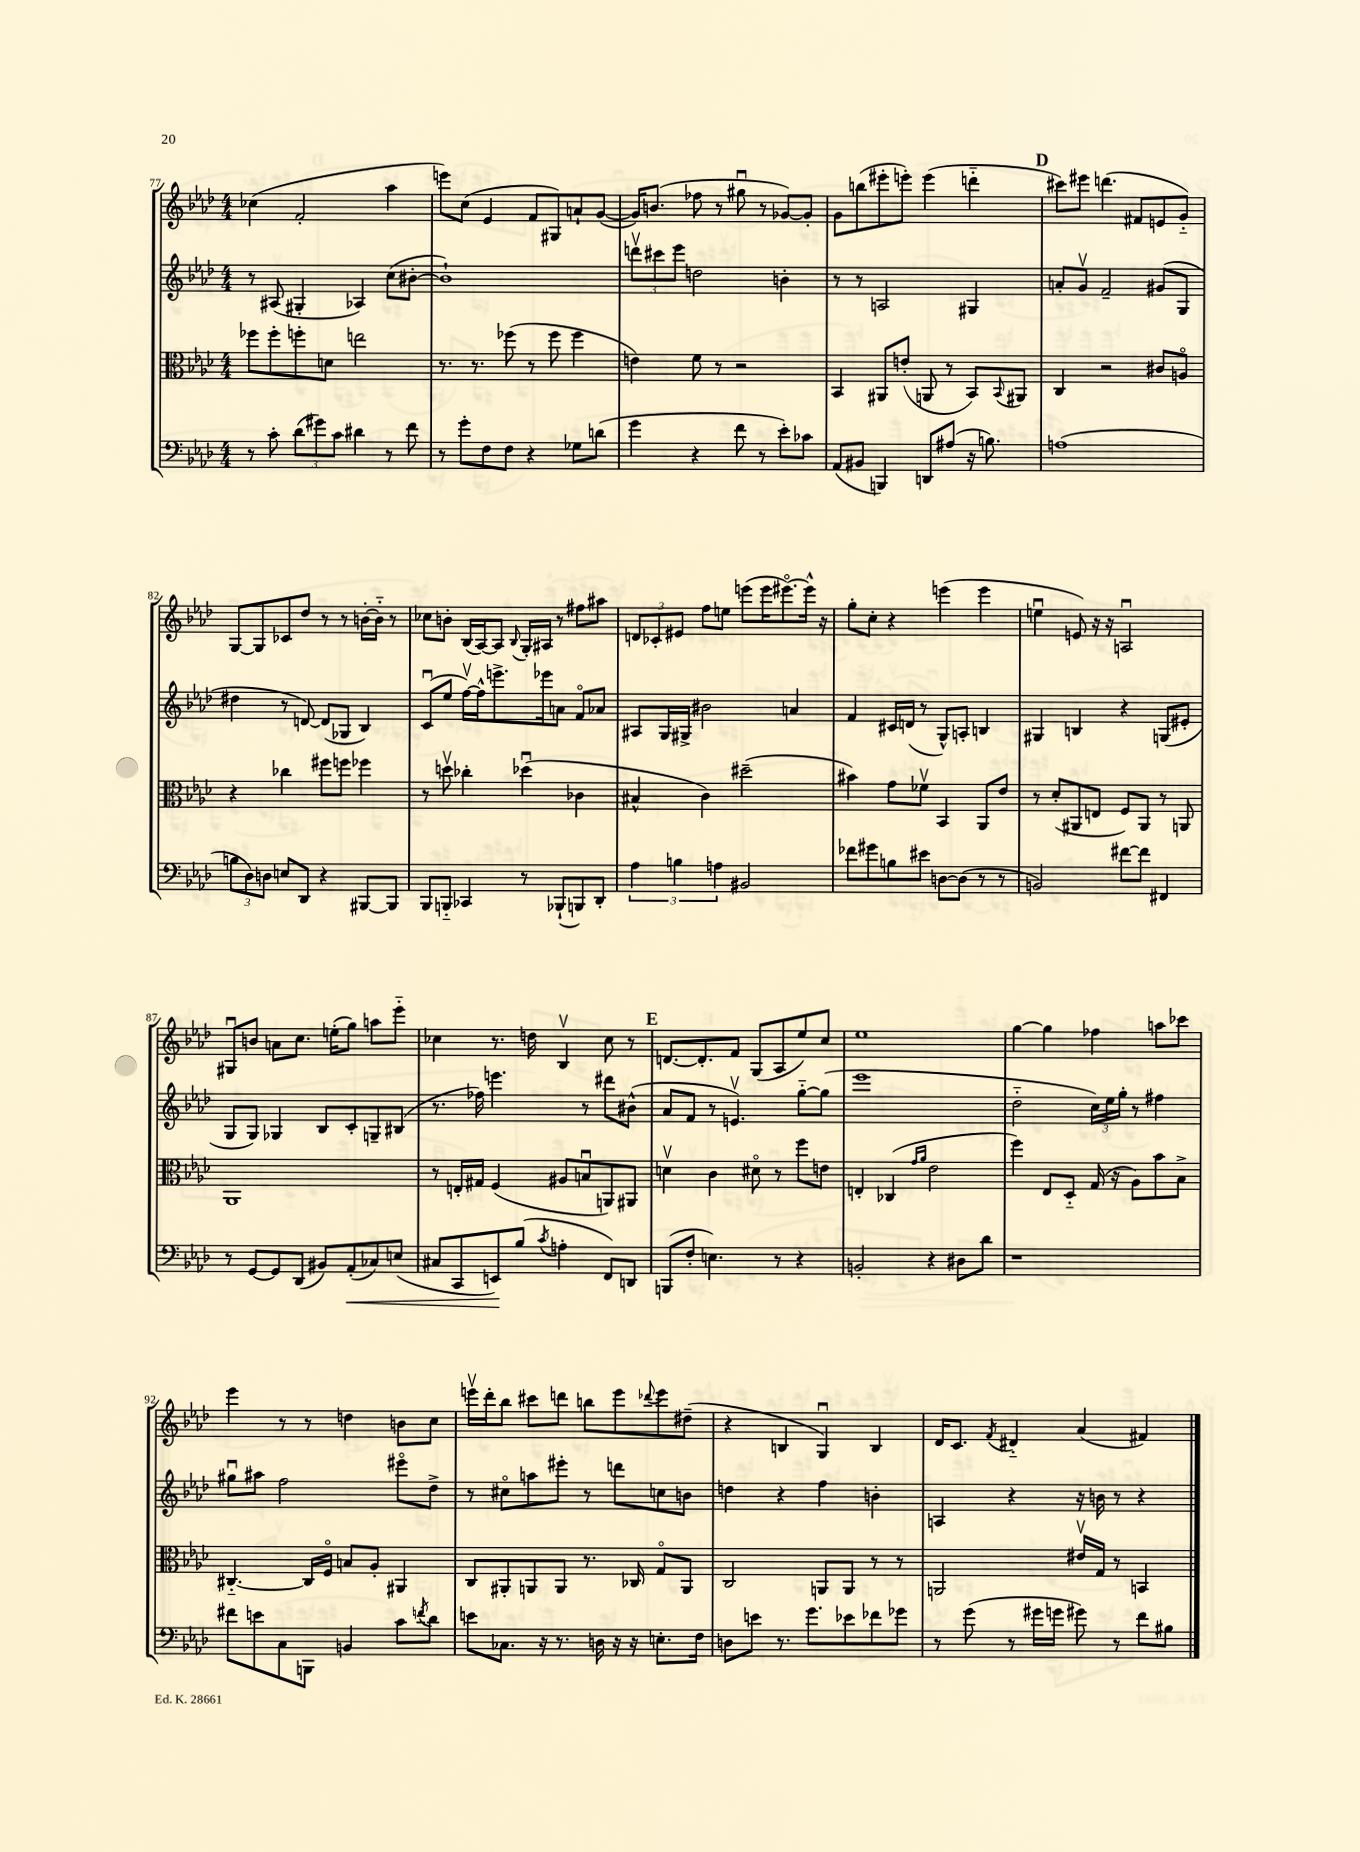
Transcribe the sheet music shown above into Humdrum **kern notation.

**kern	**kern	**kern	**kern
*staff4	*staff3	*staff2	*staff1
*clefF4	*clefC3	*clefG2	*clefG2
*k[b-e-a-d-]	*k[b-e-a-d-]	*k[b-e-a-d-]	*k[b-e-a-d-]
*M4/4	*M4/4	*M4/4	*M4/4
8r	8ff-	8r	(4cc-
8c'	8ff-'	(8A#	.
(12d-	8ff'	4G#'	2f'
12g#)	.	.	.
.	8d	.	.
12c	.	.	.
4d#	2ee	4A-)	.
8r	.	(8cc	4aa-
8f	.	[8b#'	.
=	=	=	=
8r	8.r	1b#`])	8eee)
8g'	.	.	(8cc
.	8.r	.	.
8F	.	.	4e-
8F	(8ff-	.	.
4r	8r	.	8f
.	8ff-	.	8G#)
8G-	4ff-	.	8a`
(8d	.	.	([8g
=	=	=	=
4g	4e)	12dddv	16g])
.	.	.	(8.b
.	.	12ccc#	.
.	.	12eee-	.
4r	8f	2dd	8ff-
.	8r	.	8r
8f	2r	.	8gg#u
8r	.	.	8r
8e-')	.	4b'	[8g-)
8c-	.	.	8g-']
=	=	=	=
(8AA-	4BB-	8r	8g
8BB#	.	8r	(8bb
4BBB)	8AA#	2A	8eee#'
.	(8e'	.	8eee')
8DD	8AA	.	(4eee
(8A#	8r	.	.
16r	8BB-)	4G#	4ddd'~
8.B)	.	.	.
.	8qqBB-	.	.
.	8AA#	.	.
=	=	=	=
(1A	4C	8a'	8ccc#)
.	.	8gv	8eee#
.	2r	2f~	(4.ddd
.	.	.	8f#
.	8c#	(8g#	8e
.	8Ao	8G	8g'~)
=	=	=	=
12B	4r	4dd#	[8G
12D-)	.	.	.
.	.	.	8G]
12D	.	.	.
8E	4cc-	8r	8c-
8DD-	.	[8d)	8dd-
4r	8ff#	(8d]	8r
.	8ff	8G-	8r
[8BBB#	4ff-	4B-)	[16b'
.	.	.	16b'~]
8BBB#]	.	.	8r
=	=	=	=
8BBB-	8r	(8cu	8cc-
8BBB'~	8ddv	8ee-	8b'
4CC-	4cc-'	[16ffv)	(16B-
.	.	16ff^^]	[16A-)
.	.	8.eee^	8A-]
.	.	.	8qqB-
8r	(4dd-u	.	16G'
.	.	16eee-	16A#
(8BBB-`	.	8a	8r
8BBB)	4c-	8fo	8ff#
8DD-'	.	8a-	8aa#
=	=	=	=
6A-	4B#^^	8A#	12d
.	.	.	12c-'
.	.	16G	.
6B	.	.	12e#
.	.	16G#^	.
.	4c)	2b#	8ff
6A	.	.	.
.	.	.	8ee
2BB#	(2dd#~	.	(8eee
.	.	.	16eee
.	.	.	[8.eee#o)
.	.	4a	.
.	.	.	16eee#^^]
.	.	.	16r
=	=	=	=
8f-	4b#)	4f	8gg'
8g#	.	.	8cc'
8B	8g	16c#	4r
.	.	(16d	.
8e#	8f-v	8r	.
[8D	4BB-	8G^^)	(4eee
(8D]	.	8A'	.
8r	8AA-	4B	4eee
8r	8e-	.	.
=	=	=	=
2BB)	8r	4G#	4eeu
.	(8d-'	.	.
.	8AA#	4B	8e)
.	8E	.	16r
.	.	.	16r
[8f#	8F)	4r	2Au
8f#]	8AA#	.	.
4FF#	8r	(8G	.
.	8AA	8e#'	.
=	=	=	=
8r	1AA-	8G	8G#u
[8GG	.	8G)	8b
8GG]	.	4G-	8a
(8DD-	.	.	8.cc
8BB#)	.	8B-	.
.	.	.	(16ee'
(8AA-'	.	8c'	8gg)
8C-)	.	8G~	8aa
(8E	.	(8B#	8eee-'~
=	=	=	=
8C#	8r	8.r	4cc-
8CC	16E'	.	.
.	16G#	16ff-)	.
8EE)	(4F	4.eee	8.r
(8B-	.	.	.
.	.	.	16dd
8qc	.	.	.
4A'	8A#	.	4B-v
.	8Bu	8r	.
8FF)	8AA)	8ddd#	8cc-
8DD	8AA#	(8b#^^	8r
=	=	=	=
(8BBB	4dv	8a-	[8.d
8F'	.	8f	.
.	.	.	8.d']
4.E)	4c	8r	.
.	.	4.ev)	8f
.	8d#o	.	(8G
8r	8r	.	8A-
4r	8ff	[8gg'~	8ee-)
.	8e	(8gg]	8cc
=	=	=	=
2BB'	4E'	1eee-	1ee-
.	(4C-	.	.
.	16qqg	.	.
.	16qqa-	.	.
4r	2e-	.	.
8D#	.	.	.
8d-	.	.	.
=	=	=	=
1r	4ff)	2dd-'~	[4gg
.	8E-	.	4gg]
.	8D-'~	.	.
.	(16G	24cc)	4ff-
.	.	24ee-	.
.	16r	.	.
.	.	24gg'	.
.	8A-)	8r	.
.	8b-	4ff#	8aa
.	8B-^	.	8ccc-
=	=	=	=
8f#	[4.C#'~	8gg#u	4eee-
8e	.	8aa#	.
8C	.	2ff	8r
8BBB	16C#]	.	8r
.	16Fo	.	.
4BB	8B	.	4dd
.	8A-'	.	.
8c	4AA#	8eee#o	8b
8qf	.	.	.
8d-	.	8dd-^	8cc
=	=	=	=
8e	8C	8r	16eeev
.	.	.	16ddd-'
8.C-	8AA#'	8cc#o	8bb-
.	8AA	8aa	8ccc#
16r	.	.	.
8.r	8AA	8eee#'	8ddd
.	8.r	8r	8bb
16D	.	.	.
16r	.	8ddd	8eee
16r	16C-	.	.
.	.	.	8qqddd-
8.E'	8Go	8cc	8eee
.	8AA	8b	(8dd#~
16F	.	.	.
=	=	=	=
8D	2C	4dd	4r
8e	.	.	.
8.r	.	4r	4B
8.g	.	.	.
.	8AA	4ff	4Gu)
8e-	8AA	.	.
8f-	8r	4b'	4B
8g-	8r	.	.
=	=	=	=
8r	2AA	4A	16d-
.	.	.	8.c
(8g	.	.	.
.	.	.	8qf
8r	.	4r	4d#'~
16g#	.	.	.
16g	.	.	.
8g#)	16e#v	16r	(4a-
.	16G	16b	.
8r	8r	8r	.
8f	4BB	4r	4f#)
8B#	.	.	.
==	==	==	==
*-	*-	*-	*-
